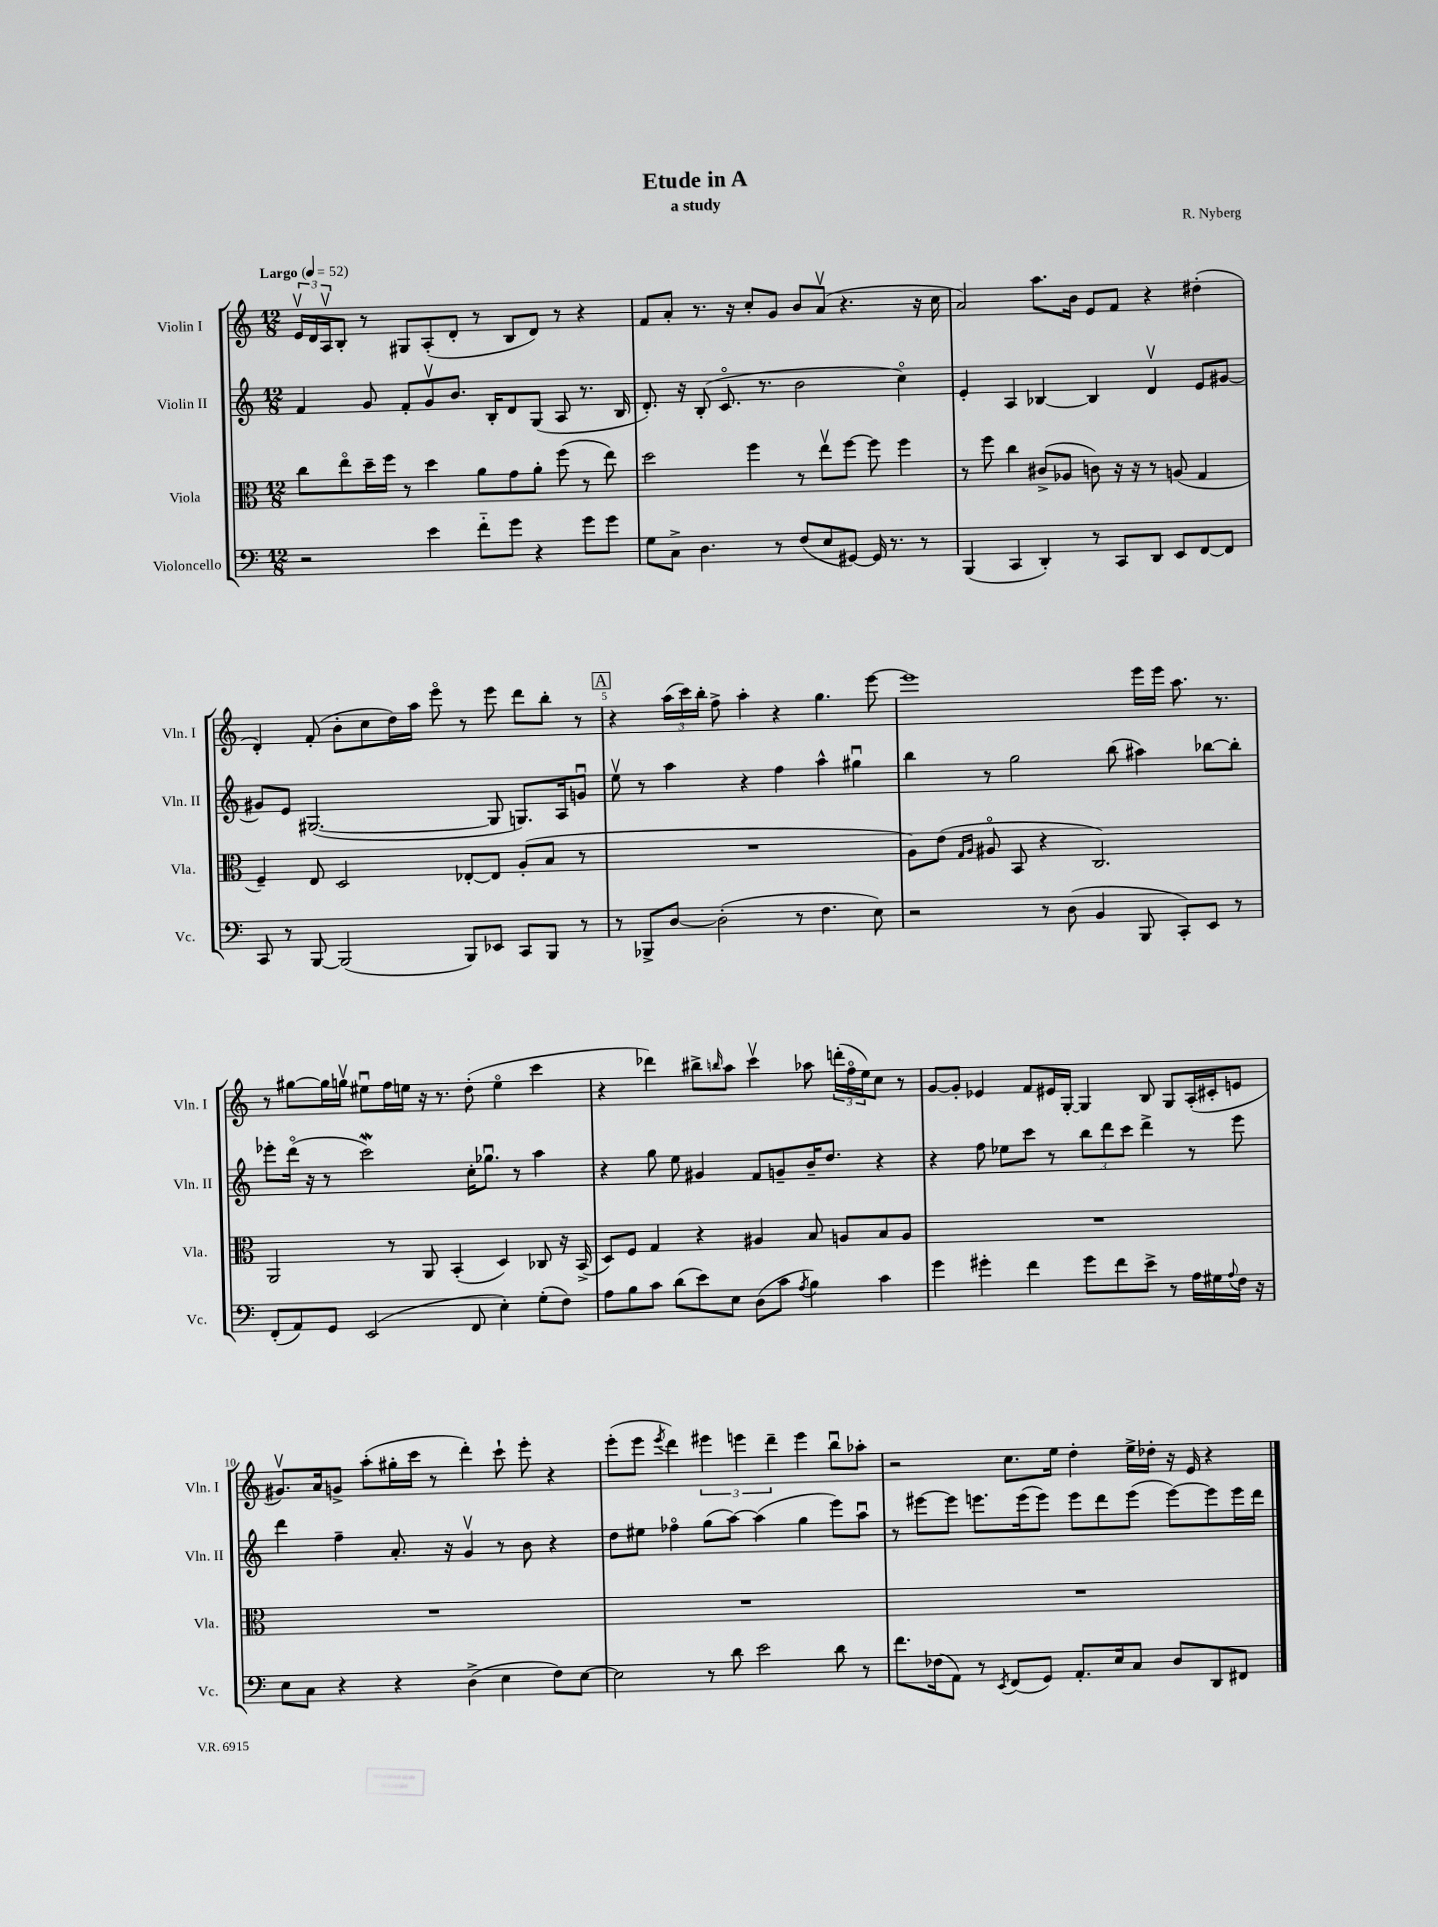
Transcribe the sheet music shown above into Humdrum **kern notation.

**kern	**kern	**kern	**kern
*part4	*part3	*part2	*part1
*staff4	*staff3	*staff2	*staff1
*I"Violoncello	*I"Viola	*I"Violin II	*I"Violin I
*I'Vc.	*I'Vla.	*I'Vln. II	*I'Vln. I
*clefF4	*clefC3	*clefG2	*clefG2
*k[]	*k[]	*k[]	*k[]
*M12/8	*M12/8	*M12/8	*M12/8
*MM52	*MM52	*MM52	*MM52
=1	=1	=1	=1
!	!	!	!LO:TX:a:B:t=Largo
2r	8cc\L	4f/	24ev/LL
.	.	.	24d/
.	.	.	24Av/J
.	8ee\	.	8B'/J
.	16dd~\L	8g/	8r
.	16ff\JJ	.	.
.	8r	8f'/L	8G#X/L
4e\	4dd\	8gv/	(8A'/
.	.	8.b/J	8d'/J
8f\L	8a\L	.	8r
.	.	16B'/KL	.
8g\J	8g\	8d/	8B/L
4r	8a'\J	(8G/J	8d/J)
.	(8ff\	8A/	8r
8g\L	8r	8.r	4r
8g\J	8ee\)	.	.
.	.	16B/	.
=2	=2	=2	=2
8G\L	2dd\	8.d'/)	8f/L
8C^\J	.	.	8a'/J
.	.	16r	.
4.D\	.	(8B'/	8.r
.	.	8.c/	.
.	.	.	16r
.	4ff\	.	8cc'/L
.	.	8.r	.
8r	.	.	8g/J
(8F/L	8r	2b\	8b/L
8E/	8eev\L	.	(8av/J
[8GG#X/J)	[8ff\J	.	4.r
16GG#/]	8ff\]	.	.
8.r	.	.	.
.	4ff\	4cc\)	.
8r	.	.	16r
.	.	.	16cc\
=3	=3	=3	=3
(4BBB/	8r	4e'/	2a/)
.	8ff\	.	.
4CC/	4cc\	4A/	.
4DD'/)	(8c#X^/L	[4B-X/	8.aa\L
.	8A-X/J	.	.
.	.	.	16b\Jk
8r	8cn\)	4B-/]	8e/L
8CC/L	16r	.	8f/J
.	16r	.	.
8DD/J	8r	4dv/	4r
8EE/L	(8An/	.	.
[8FF/	4G/	8e/L	(4dd#X'\
8FF/J]	.	[8g#X/J	.
!!LO:LB:g=z
=4	=4	=4	=4
8CC/	4F~/)	8g#X/L]	4d'/)
8r	.	8e/J	.
[8BBB/	8E/	([2.G#X/	(8f'/
(2BBB/]	2D/	.	8b'\L
.	.	.	8cc\
.	.	.	16dd\L)
.	.	.	16aa\JJ
.	.	.	8eee\
8BBB/L)	[8E-X'/L	.	8r
8EE-X/J	8E-/J]	8G#/]	8eee\
8CC/L	(8A'/L	8.Gn/L)	8ddd\L
8BBB/J	8B/J	.	8bb'\J
.	.	16A/k	.
8r	8r	8gnu/J	8r
!!LO:REH:place=s1:t=A
=5	=5	=5	=5
8r	1.r	8eev\	4r
8BBB-X^/L	.	8r	.
[8D/J	.	4aa\	(24aa\LL
.	.	.	24ccc\)
.	.	.	24bb'\JJ
(2D'\]	.	.	8ff^\
.	.	4r	4aa'\
.	.	4ff\	4r
8r	.	.	.
4.F\	.	4aa^^\	4.gg\
.	.	4gg#Xu\	.
8E\)	.	.	[8eee\
=6	=6	=6	=6
2r	8A\L)	4bb\	1eee]
.	(8e\J	.	.
.	16qqG/LL	.	.
.	16qqA/JJ	.	.
.	8A#X/	8r	.
.	8BB/	2gg\	.
8r	4r	.	.
(8D\	.	.	.
4BB/	2.C/)	.	.
.	.	(8bb\	.
8BBB/	.	4aa#X\)	16eee\LL
.	.	.	16eee\JJ
8CC'/L)	.	.	8.aa\
8EE/J	.	[8bb-X\L	.
.	.	.	8.r
8r	.	8bb-'\J]	.
!!LO:LB:g=z
=7	=7	=7	=7
(8FF'/L	2AA/	8eee-X'\L	8r
8AA/)	.	(16ddd\Jk	[8gg#X\L
.	.	16r	.
8GG/J	.	8r	16gg#\L]
.	.	.	16ggnv\JJ
(2EE/	.	2cccw\)	8ee#Xu\L
.	8r	.	16ff\L
.	.	.	16een\JJ
.	8AA/	.	16r
.	.	.	8.r
.	(4BB'/	.	.
8FF/	.	16cc'\KL	(8dd'\
.	.	8.gg-Xu\J	.
4E'\)	4D/)	.	4ee\
.	.	8r	.
(8G'\L	8C-X/	4aa\	4ccc\
8F\J)	16r	.	.
.	(16BB^/	.	.
=8	=8	=8	=8
8A\L	8D/L)	4r	4r
8B\	8F/J	.	.
8c\J	4G/	8gg\	4ddd-X\)
(8d\L	.	8ee\	.
8e\)	4r	4g#X/	8bb#X^\L
.	.	.	16qqbbn/
8E\J	.	.	8aa\J
(8D\L	4A#X/	8f/L	4cccv\
8c\J	.	8gn~/	.
8qA/	.	.	.
4B\)	8B/	16b~/K	8aa-X\
.	.	8.dd/J	.
.	8An/L	.	(24dddn'\LL
.	.	.	24ff\
.	.	.	24ee\J)
4c\	8B/	4r	8cc\J
.	8A/J	.	8r
=9	=9	=9	=9
4g\	1.r	4r	[8g/L
.	.	.	8g'/J]
4g#X'\	.	8ff\	4e-X/
.	.	8ee-X\L	.
4f\	.	8ccc\J	8f/L
.	.	8r	16e#X/L
.	.	.	[16G'/JJ
8g#\L	.	12bb\L	4G/]
.	.	12ddd\	.
8f\	.	.	.
.	.	12ccc\J	.
8e^\J	.	4ddd^\	8B/
8r	.	.	8G/L
16A\LL	.	8r	(16A'/L
16G#X\	.	.	16c#X'/J
8qqA/	.	.	.
16F\JJ	.	8eee\	8en/J
16r	.	.	.
!!LO:LB:g=z
=10	=10	=10	=10
8E\L	1.r	4ddd\	8.g#Xv/L)
8C\J	.	.	.
.	.	.	16a/k
4r	.	4ff~\	8gn^/J
.	.	.	(8aa'\L
4r	.	8.a'/	16gg#X'\L
.	.	.	16ccc\JJ
.	.	.	8r
.	.	16r	.
(4D^\	.	4gv/	4ddd'\)
4E\	.	8r	8ccc`\
.	.	8b\	8eee'\
8F\L)	.	4r	4r
[8E\J	.	.	.
=11	=11	=11	=11
2E\]	1.r	8dd\L	(8eee'\L
.	.	8ee#X\J	8eee\J
.	.	.	8qeee/
.	.	4ff-X\	4ddd\)
8r	.	(8gg\L	6eee#X\
8d\	.	[8aa\J)	.
.	.	.	6eeen\
2e\	.	(4aa\]	.
.	.	.	6ddd~\
.	.	4gg\	4eee\
8d\	.	8eee\L)	8bbu\L
8r	.	8aau\J	8aa-X'\J
=12	=12	=12	=12
8.f\L	1.r	8r	2r
.	.	[8eee#X\L	.
(16F-X\k	.	.	.
8AA\J)	.	8eee#\J]	.
8r	.	8.eeen\L	.
8qEE/	.	.	.
(8FF/L	.	.	8.cc\L
.	.	(16eee\k	.
8GG/J)	.	8eee\J)	.
.	.	.	16ee\Jk
8.AA'/L	.	8eee\L	4dd'\
.	.	8ddd\	.
16E/k	.	.	.
8C/J	.	(8eee\J	16ee^\LL
.	.	.	16dd-X'\JJ
8D/L	.	[8eee\L)	16r
.	.	.	16e/
8DD/	.	8eee\]	4r
8FF#X/J	.	16eee\L	.
.	.	16ddd\JJ	.
==	==	==	==
*-	*-	*-	*-
